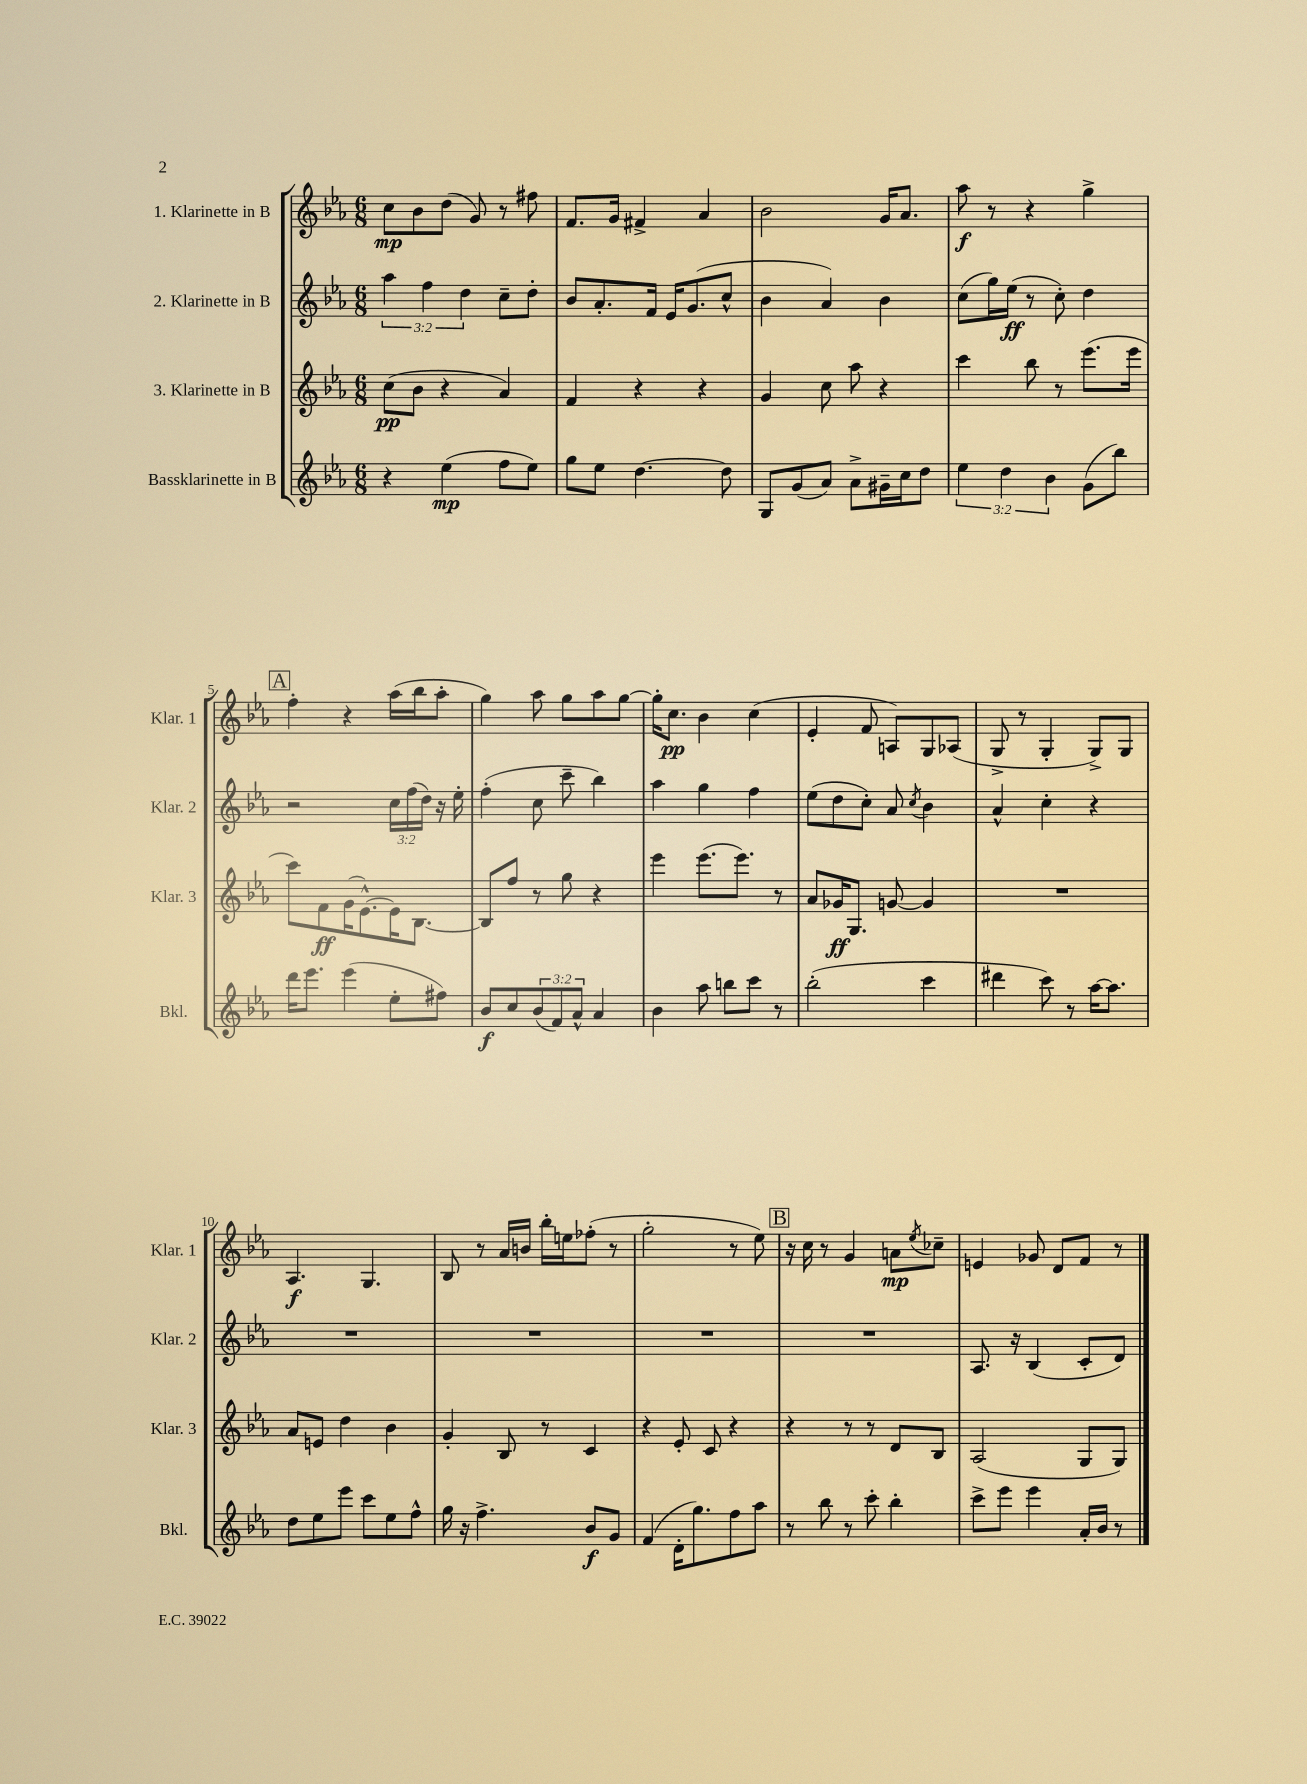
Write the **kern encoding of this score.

**kern	**kern	**kern	**kern
*staff4	*staff3	*staff2	*staff1
*clefG2	*clefG2	*clefG2	*clefG2
*k[b-e-a-]	*k[b-e-a-]	*k[b-e-a-]	*k[b-e-a-]
*M6/8	*M6/8	*M6/8	*M6/8
4r	(8cc\L	6aa-\	8cc\L
.	8b-\J	.	8b-\
.	.	6ff\	.
(4ee-\	4r	.	(8dd\J
.	.	6dd\	.
.	.	.	8g/)
8ff\L	4a-/)	8cc~\L	8r
8ee-\J)	.	8dd'\J	8ff#\
=	=	=	=
8gg\L	4f/	8b-/L	8.f/L
8ee-\J	.	8.a-'/	.
.	.	.	16g/Jk
[4.dd\	4r	.	4f#^/
.	.	16f/Jk	.
.	.	16e-/LK	.
.	.	(8.g/	.
.	4r	.	4a-/
8dd\]	.	8cc^^/J	.
=	=	=	=
8G/L	4g/	4b-\	2b-\
(8g/	.	.	.
8a-/J)	8cc\	4a-/)	.
8a-^\L	8aa-\	.	.
16g#~\L	4r	4b-\	16g/LK
16cc\J	.	.	8.a-/J
8dd\J	.	.	.
=	=	=	=
6ee-\	4ccc\	(8cc\L	8aa-\
.	.	16gg\L)	8r
6dd\	.	.	.
.	.	(16ee-\JJ	.
.	8bb-\	8r	4r
6b-\	.	.	.
.	8r	8cc'\)	.
(8g\L	(8.eee-\L	4dd\	4gg^\
8bb-\J)	.	.	.
.	16eee-\Jk	.	.
=	=	=	=
16ddd\LK	8ccc\L)	2r	4ff'\
8.eee-\J	.	.	.
.	8f\	.	.
(4eee-\	(16g\K	.	4r
.	[8.e-^^\)	.	.
8ee-'\L	16e-\]K	24cc\LL	(16aa-\LL
.	.	(24ff\	.
.	[8.B-\J	.	16bb-\J
.	.	24dd\JJ)	.
8ff#\J)	.	16r	8aa-'\J
.	.	16ee-'\	.
=	=	=	=
8b-/L	8B-/]L	(4ff'\	4gg\)
8cc/	8ff/J	.	.
(12b-/	8r	8cc\	8aa-\
12f/)	.	.	.
.	8gg\	8ccc~\	8gg\L
12a-^^/J	.	.	.
4a-/	4r	4bb-\)	8aa-\
.	.	.	[8gg\J
=	=	=	=
4b-\	4eee-\	4aa-\	16gg'\]LK
.	.	.	8.cc\J
8aa-\	(8.eee-\L	4gg\	4b-\
8bb\L	.	.	.
.	8.eee-\J)	.	.
8ccc\J	.	4ff\	(4cc\
8r	8r	.	.
=	=	=	=
(2bb-'\	8a-/L	(8ee-\L	4e-'/
.	16g-/K	8dd\	.
.	8.G/J	.	.
.	.	8cc'\J)	8f/
.	[8g/	8a-/	8A/L)
.	.	8qcc/	.
4ccc\	4g/]	4b-\	8G/
.	.	.	(8A-/J
=	=	=	=
4ddd#\	2.r	4a-^^/	8G^/
.	.	.	8r
8ccc\)	.	4cc'\	4G'/
8r	.	.	.
[16aa-\LK	.	4r	8G^/L)
8.aa-\]J	.	.	.
.	.	.	8G/J
=	=	=	=
8dd\L	8a-/L	2.r	4.A-/
8ee-\	8e/J	.	.
8eee-\J	4dd\	.	.
8ccc\L	.	.	4.G/
8ee-\	4b-\	.	.
8ff^^\J	.	.	.
=	=	=	=
16gg\	4g'/	2.r	8B-/
16r	.	.	.
4.ff^\	.	.	8r
.	8B-/	.	16a-/LL
.	.	.	16b/JJ
.	8r	.	16bb-'\LL
.	.	.	16ee\J
8b-/L	4c/	.	(8ff-'\J
8g/J	.	.	8r
=	=	=	=
(4f/	4r	2.r	2gg'\
16d'\LK	8e-'/	.	.
8.gg\)	.	.	.
.	8c/	.	.
8ff\	4r	.	8r
8aa-\J	.	.	8ee-\)
=	=	=	=
8r	4r	2.r	16r
.	.	.	16cc\
8bb-\	.	.	8r
8r	8r	.	4g/
8ccc'\	8r	.	.
4bb-'\	8d/L	.	8a\L
.	.	.	8qee-/
.	8B-/J	.	8cc-~\J
=	=	=	=
8ccc^\L	(2A-/	8.A-/	4e/
8eee-\J	.	.	.
.	.	16r	.
4eee-\	.	(4B-/	8g-/
.	.	.	8d/L
16a-'/LL	8G/L	8c'/L	8f/J
16b-/JJ	.	.	.
8r	8G/J)	8d/J)	8r
==	==	==	==
*-	*-	*-	*-
